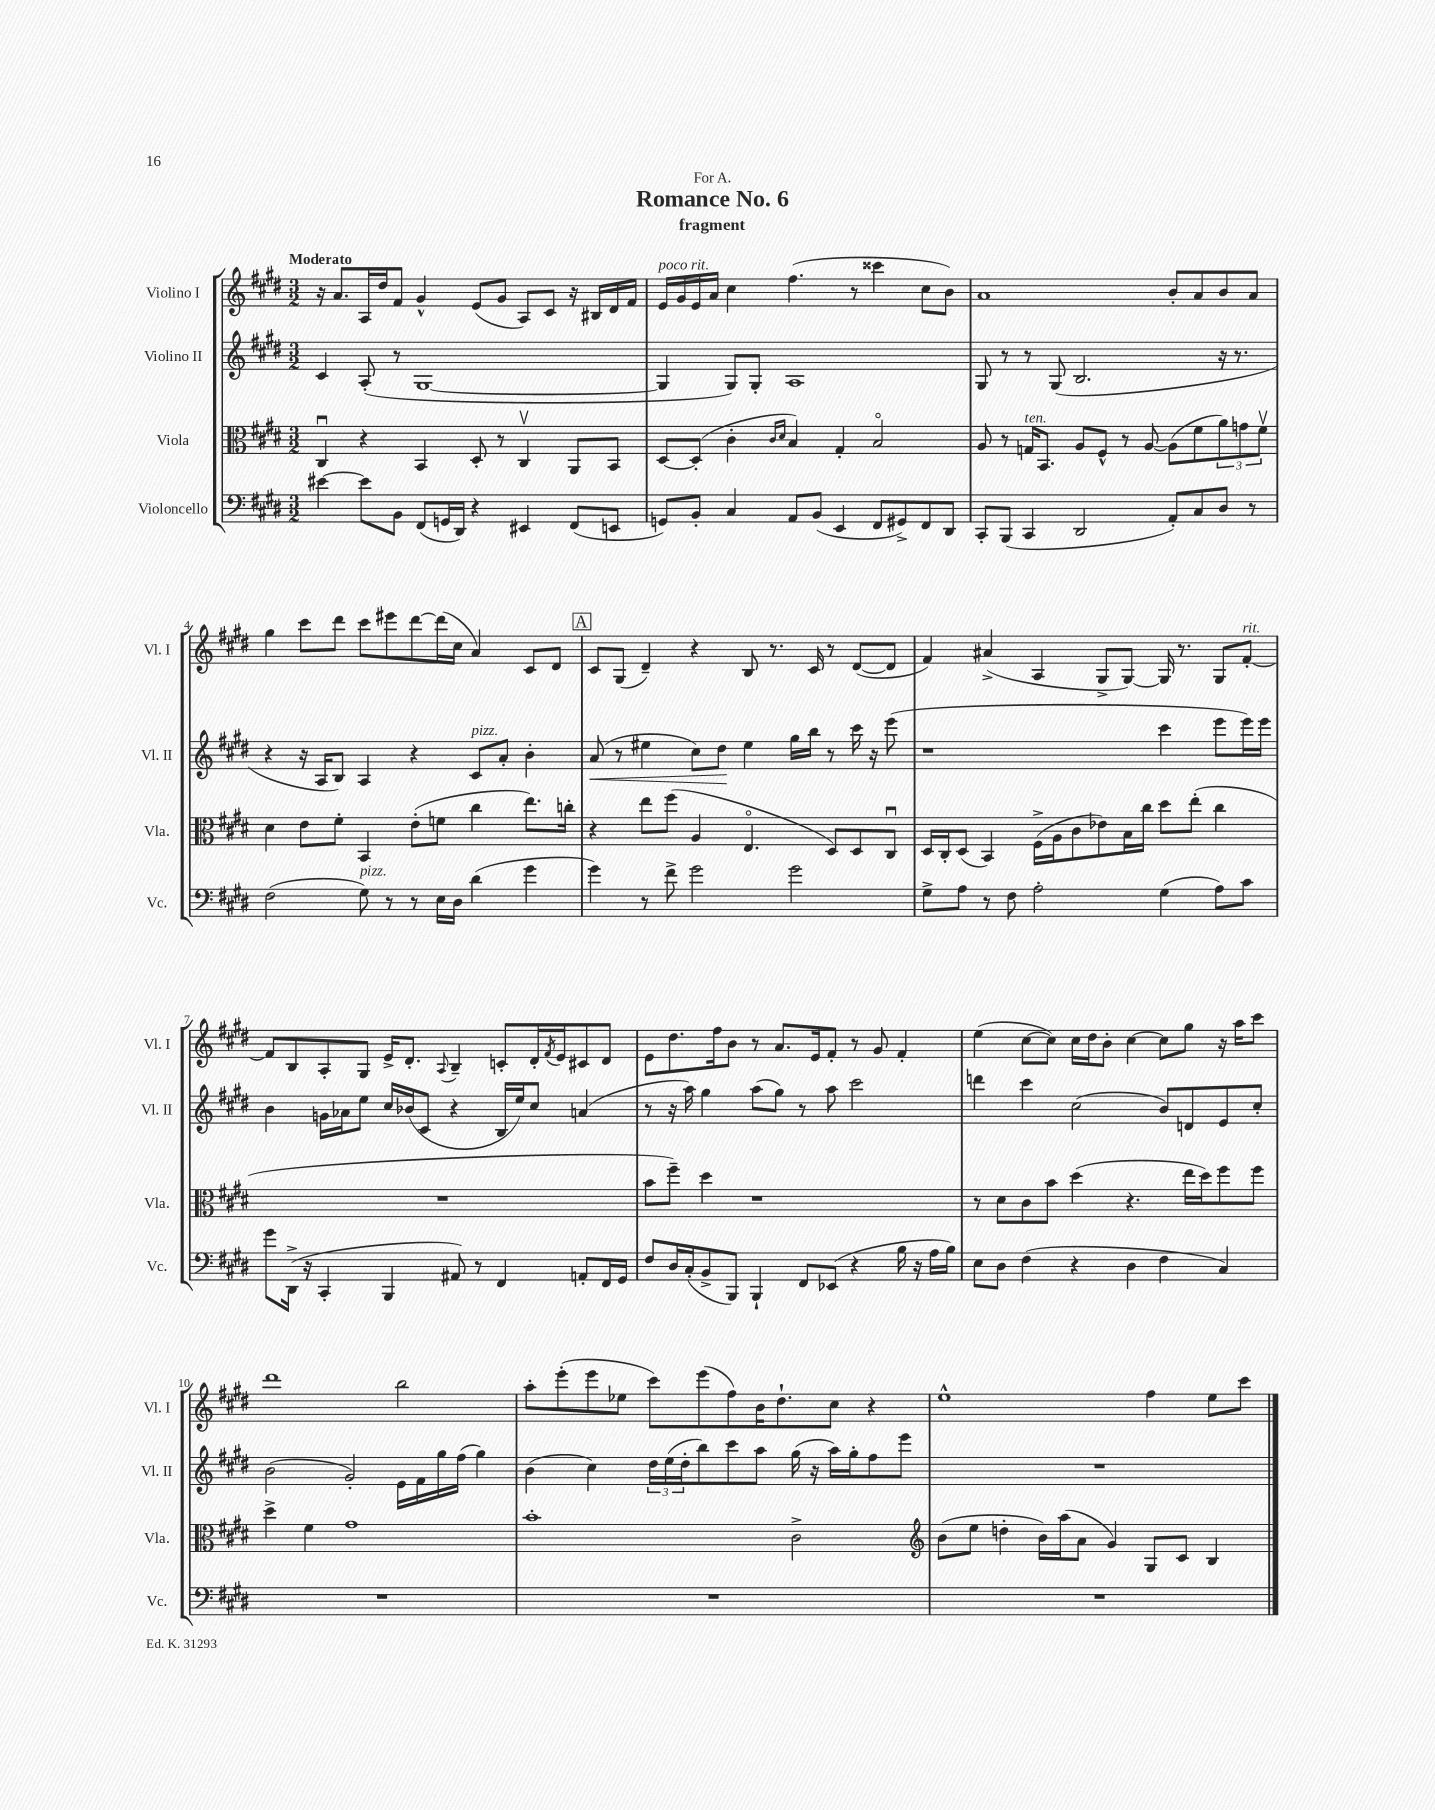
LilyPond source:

\header { title = "Romance No. 6" subtitle = "fragment" dedication = "For A." }
<<
\new StaffGroup <<
\new Staff = "s0" \with { instrumentName = "Violino I" shortInstrumentName = "Vl. I" } {
    \clef treble \key e \major \numericTimeSignature \time 3/2 \tempo "Moderato"
    r16 a'8. a16 dis''16 fis'8 gis'4-^ e'8( gis'8 a8) cis'8 r16 bis16 dis'16 fis'16 |
    e'16^\markup { \italic "poco rit." } gis'16 e'16 a'16 cis''4 fis''4.( r8 cisis'''4 cis''8 b'8) |
    a'1 b'8-. a'8 b'8 a'8 |
    gis''4 cis'''8 dis'''8 cis'''8 eis'''8 dis'''8~ dis'''16( cis''16 a'4) cis'8 dis'8 |
    \mark \markup { \box "A" } cis'8 gis8( dis'4--) r4 b8 r8. cis'16 r8 dis'8~( dis'8 |
    fis'4) ais'4->( a4 gis8-> gis8~) gis16 r8. gis8 fis'8~-.^\markup { \italic "rit." } |
    fis'8 b8 a8-. gis8 e'16-> dis'8.-. \appoggiatura { a8 } b4-- c'8-. dis'16-. \acciaccatura { fis'8 } e'16 cis'8 dis'8 |
    e'8 dis''8. fis''16 b'8 r8 a'8. e'16 fis'8-. r8 gis'8 fis'4-. |
    e''4( cis''8~ cis''8) cis''16 dis''16 b'8-. cis''4~ cis''8 gis''8 r16 a''16 cis'''8 |
    dis'''1 b''2 |
    a''8-. e'''8-.( e'''8 ees''8 cis'''8) e'''8( fis''8) b'16 dis''8.-! cis''8 r4 |
    e''1-^ fis''4 e''8 cis'''8 \bar "|." |
}
\new Staff = "s1" \with { instrumentName = "Violino II" shortInstrumentName = "Vl. II" } {
    \clef treble \key e \major \numericTimeSignature \time 3/2
    cis'4 a8-.( r8 gis1~ |
    gis4 gis8) gis8-. a1 |
    gis8 r8 r8 gis8( b2. r16 r8. |
    r4 r16 a16 b8) a4 r4 cis'8^\markup { \italic "pizz." } a'8-. b'4-. |
    \mark \markup { \box "A" } a'8\<( r8 eis''4 cis''8) dis''8\! eis''4 gis''16 b''16 r8 cis'''16 r16 e'''8( |
    r1 cis'''4 e'''8 e'''16) e'''16 |
    b'4 g'16 aes'16 e''8 cis''16 bes'16( cis'8 r4 b16 e''16) cis''8 a'4( |
    r8 r16 a''16) gis''4 a''8( gis''8) r8 a''8 cis'''2 |
    d'''4 cis'''4 cis''2( b'8) d'8 e'8 cis''8-. |
    b'2( gis'2-.) e'16 fis'16 gis''16 fis''16( gis''4) |
    b'4( cis''4) \tuplet 3/2 { dis''16 e''16( dis''16-. } b''8) cis'''8 a''8 gis''16( r16 a''16) gis''16-. fis''8 e'''8 |
    R1. \bar "|." |
}
\new Staff = "s2" \with { instrumentName = "Viola" shortInstrumentName = "Vla." } {
    \clef alto \key e \major \numericTimeSignature \time 3/2
    cis4\downbow r4 b,4 dis8-. r8 cis4\upbow a,8 b,8 |
    dis8~ dis8-.( cis'4-. \grace { cis'16 dis'16 } b4) gis4-. b2\flageolet |
    a8 r8 g16^\markup { \italic "ten." } b,8. a8 fis8-^ r8 a8~ a8( fis'8 \tuplet 3/2 { a'8) g'8 fis'8\upbow } |
    dis'4 e'8 fis'8-. b,4 e'8-.( f'8 cis''4 e''8.) c''16-. |
    \mark \markup { \box "A" } r4 e''8 fis''8( a4 e4.\flageolet dis8) dis8 cis8\downbow |
    dis16 cis16-. dis8( b,4) fis16->( a16 cis'8 ees'8) b16 cis''16 dis''8 e''8-.( cis''4 |
    R1. |
    b'8 fis''8--) dis''4 r1 |
    r8 dis'8 cis'8 b'8 dis''4( r4. e''16 dis''16) fis''8 fis''8 |
    dis''4-> fis'4 gis'1 |
    b'1-. cis'2-> |
    \clef treble b'8( e''8 d''4-. b'16) a''16( a'8 gis'4) gis8 cis'8 b4 \bar "|." |
}
\new Staff = "s3" \with { instrumentName = "Violoncello" shortInstrumentName = "Vc." } {
    \clef bass \key e \major \numericTimeSignature \time 3/2
    eis'4~ eis'8 b,8 fis,8( g,16 dis,16) r4 eis,4 fis,8( e,8 |
    g,8) b,8-. cis4 a,8 b,8( e,4 fis,8 gis,8->) fis,8 dis,8 |
    cis,8-. b,,8( cis,4 dis,2 a,8-.) cis8 dis8 r8 |
    fis2( gis8^\markup { \italic "pizz." }) r8 r8 e16 dis16 dis'4( gis'4 |
    \mark \markup { \box "A" } gis'4) r8 fis'8-> gis'2 gis'2 |
    gis8-> a8 r8 fis8 a2-. gis4( a8) cis'8 |
    gis'8 dis,16->( r16 cis,4-. b,,4 ais,8) r8 fis,4 a,8-. fis,16 gis,16 |
    fis8 dis16 cis16-.( b,8-> b,,8) b,,4-! fis,8 ees,8( r4 b16 r16 a16 b16) |
    e8 dis8 fis4( r4 dis4 fis4 cis4) |
    R1. |
    R1. |
    R1. \bar "|." |
}
>>
>>
